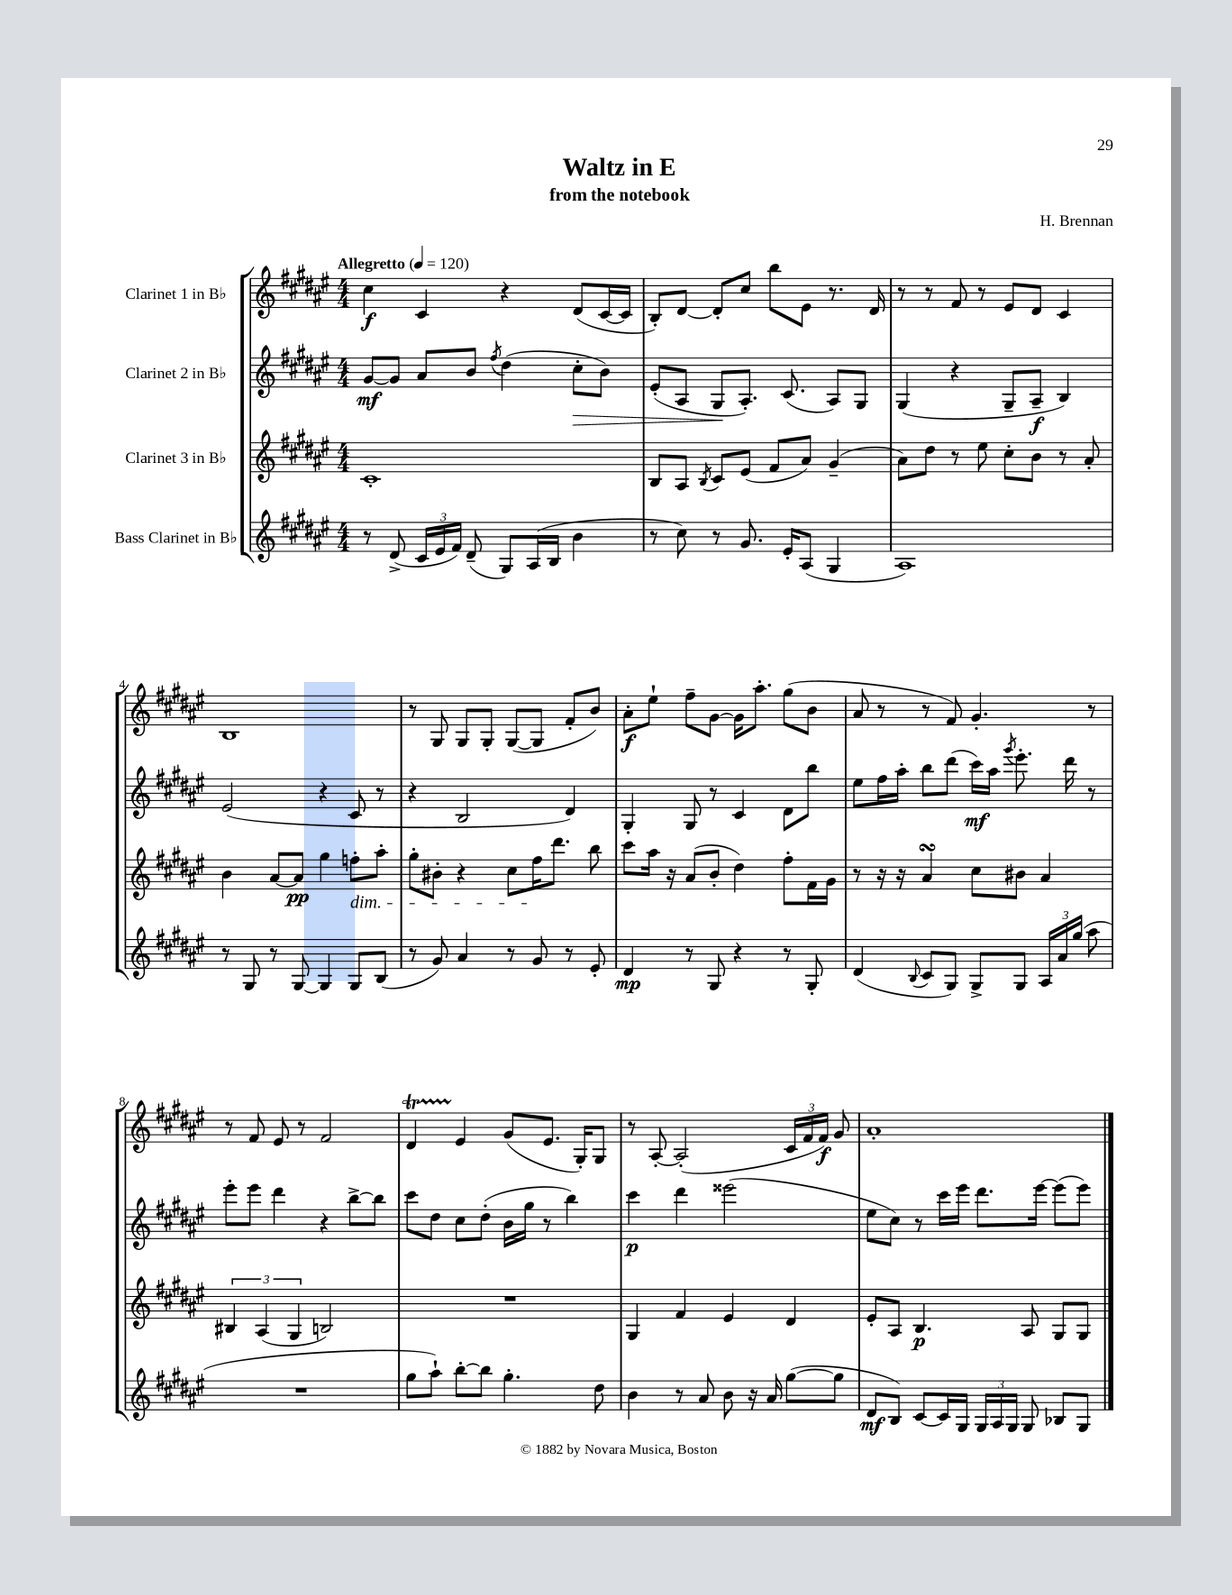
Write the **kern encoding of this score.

**kern	**kern	**kern	**kern
*staff4	*staff3	*staff2	*staff1
*clefG2	*clefG2	*clefG2	*clefG2
*k[f#c#g#d#a#e#]	*k[f#c#g#d#a#e#]	*k[f#c#g#d#a#e#]	*k[f#c#g#d#a#e#]
*M4/4	*M4/4	*M4/4	*M4/4
*MM120	*MM120	*MM120	*MM120
8r	1c#'	[8g#	4cc#
(8d#^	.	8g#]	.
24c#	.	8a#	4c#
24e#	.	.	.
24f#)	.	.	.
(8d#~	.	8b	.
.	.	8qff#	.
8G#)	.	(4dd#	4r
(16A#	.	.	.
16B	.	.	.
4b	.	8cc#'	(8d#
.	.	8b)	[16c#
.	.	.	16c#]
=	=	=	=
8r	8B	(8e#'	8B')
8cc#)	8A#	8A#	[8d#
.	8qB	.	.
8r	8c#	8G#	8d#']
8.g#	(8e#	8.A#')	8cc#
.	8f#	.	8bb
16e#'	.	(8.c#	.
(8A#	8a#)	.	8e#
4G#	(4g#~	8A#)	8.r
.	.	8G#	.
.	.	.	16d#
=	=	=	=
1A#)	8a#)	(4G#	8r
.	8dd#	.	8r
.	8r	4r	8f#
.	8ee#	.	8r
.	8cc#'	8G#~	8e#
.	8b	8A#~	8d#
.	8r	4B)	4c#
.	8a#'	.	.
=	=	=	=
8r	4b	(2e#	1B
8G#	.	.	.
8r	[8a#	.	.
[8G#	8a#]	.	.
4G#]	4gg#	4r	.
8G#	8ff'	8c#	.
(8B	8aa#'	8r	.
=	=	=	=
8r	8gg#'	4r	8r
8g#)	8b#'	.	8G#
4a#	4r	2B	8G#
.	.	.	8G#'
8r	8cc#	.	([8G#
8g#	16ff#	.	8G#]
.	8.ddd#	.	.
8r	.	4d#)	8f#'
8e#'	8bb	.	8b)
=	=	=	=
4d#	8ccc#	4G#'	8a#'
.	16aa#	.	8ee#`
.	16r	.	.
8r	(8a#	8G#	8ff#~
8G#	8b'	8r	[8g#
4r	4dd#)	4c#	16g#]
.	.	.	8.aa#'
8r	8ff#'	8d#	(8gg#
8G#'	16f#	8bb	8b
.	16g#	.	.
=	=	=	=
(4d#	8r	8ee#	8a#
.	16r	16ff#	8r
.	16r	16aa#'	.
8qqB	.	.	.
8c#	4a#	8bb	8r
8G#)	.	(8ddd#	8f#)
8G#^	8cc#	16ccc#)	4.g#'
.	.	16aa#	.
.	.	8qggg#	.
8G#	8b#	8.eee#'	.
24A#	4a#	.	.
24a#	.	.	.
.	.	16ddd#	.
(24gg#	.	.	.
8aa#	.	8r	8r
=	=	=	=
1r	6B#	8eee#'	8r
.	.	8eee#	8f#
.	(6A#	.	.
.	.	4ddd#	8e#
.	6G#	.	.
.	.	.	8r
.	2B)	4r	2f#
.	.	[8bb^	.
.	.	8bb]	.
=	=	=	=
8gg#	1r	8ccc#	4d#
8aa#`)	.	8dd#	.
[8bb'	.	8cc#	4e#
8bb]	.	(8dd#'	.
4.gg#'	.	16b	(8g#
.	.	16gg#	.
.	.	8r	8.e#
.	.	4bb)	.
.	.	.	16G#')
8dd#	.	.	8G#
=	=	=	=
4b	4G#	4ccc#	8r
.	.	.	[8A#'
8r	4f#	4ddd#	(2A#']
8a#	.	.	.
8b	4e#	(2eee##	.
16r	.	.	.
16a#	.	.	.
([8gg#	4d#	.	24c#
.	.	.	24f#
.	.	.	24f#)
8gg#]	.	.	8g#
=	=	=	=
8d#	8e#'	8ee#	1a#'
8B)	8A#	8cc#)	.
[8c#	4.B	8r	.
16c#]	.	16ccc#	.
16G#	.	16eee#	.
24G#	.	8.ddd#	.
24A#	.	.	.
24G#	.	.	.
8G#	8A#	.	.
.	.	[16eee#	.
8B-	8G#	(8eee#]	.
8G#	8G#	8eee#)	.
==	==	==	==
*-	*-	*-	*-
